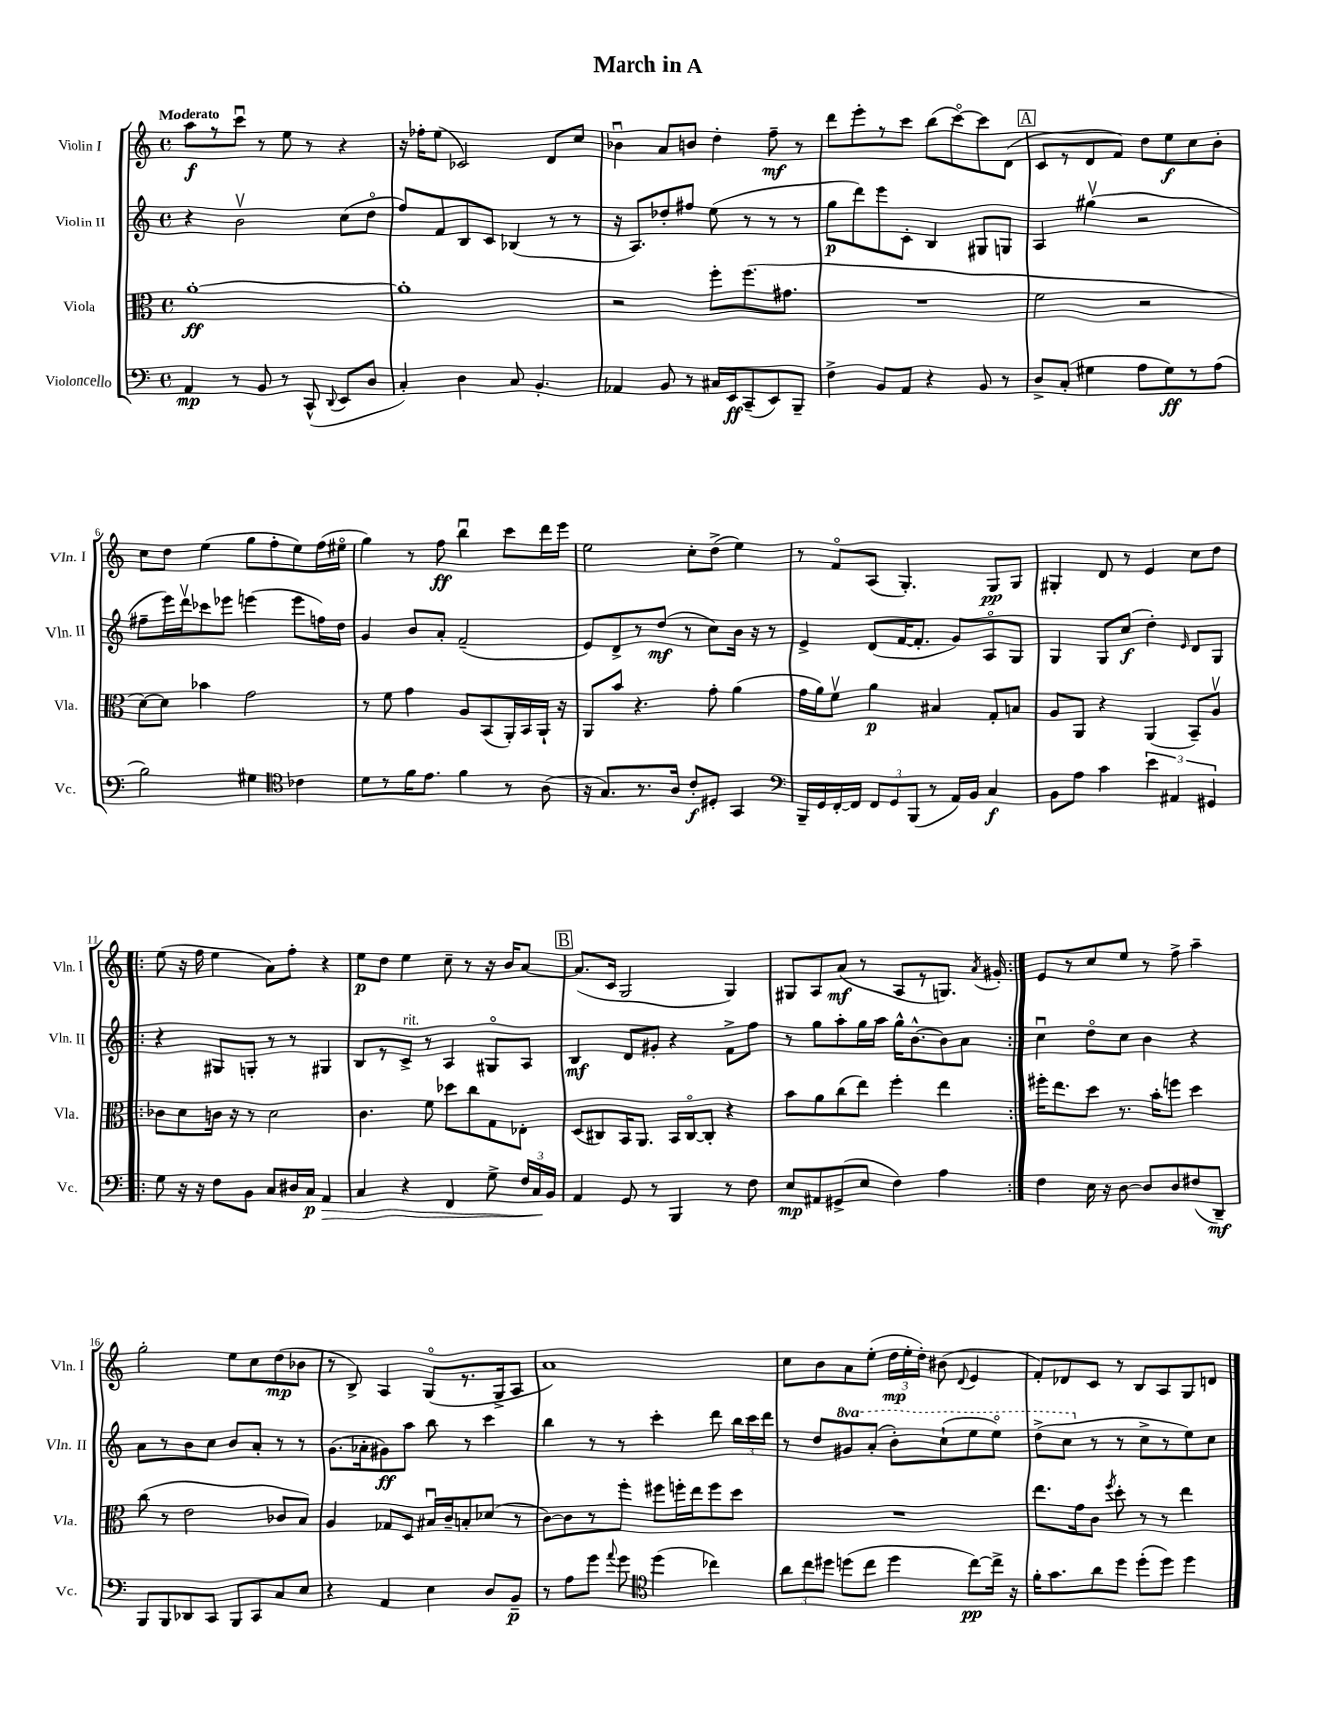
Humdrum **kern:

**kern	**kern	**kern	**kern
*staff4	*staff3	*staff2	*staff1
*clefF4	*clefC3	*clefG2	*clefG2
*k[]	*k[]	*k[]	*k[]
*M4/4	*M4/4	*M4/4	*M4/4
*met(c)	*met(c)	*met(c)	*met(c)
4AA	[1a'	4r	8aa
.	.	.	8r
8r	.	2bv	8cccu
8BB	.	.	8r
8r	.	.	8ee
(8CC^^	.	.	8r
8qqDD	.	.	.
8EE	.	(8cc	4r
8D	.	8ddo	.
=	=	=	=
4C')	1a']	8ff)	16r
.	.	.	16ff-'
.	.	8f	(8ee
4D	.	8B	2c-)
.	.	8c	.
8C	.	(4B-	.
4.BB'	.	.	.
.	.	8r	8d
.	.	8r	8cc
=	=	=	=
4AA-	2r	16r	4b-u
.	.	8.A)	.
8BB	.	8dd-'	8a
8r	.	8ff#	8b
16C#	8ff'	(8ee	4dd'
16EE	.	.	.
(8CC~	(8.ff	8r	.
8EE)	.	8r	8ff~
.	8.g#	.	.
8BBB~	.	8r	8r
=	=	=	=
4F^	1r	8gg	8ddd
.	.	8ddd)	8eee'
8BB	.	8eee	8r
8AA	.	8c'	8ccc
4r	.	4B	(8bb
.	.	.	[8ccco)
8BB	.	8G#	8ccc]
8r	.	8G	(8d
=	=	=	=
8D^	2f	4A	8c
(8C'	.	.	8r
4G#	.	(4gg#v	8d
.	.	.	8f)
8A	2r	2r	8dd
8G#)	.	.	8ee
8r	.	.	8cc
(8A	.	.	8b'
=	=	=	=
2B)	[8d)	8ff#~	8cc
.	8d]	16eee)	8dd
.	.	16dddv	.
.	4b-	8ccc-	(4ee
.	.	8eee-	.
4G#	2g	(4eee	8gg
.	.	.	8ff'
*clefC4	*	*	*
4c-	.	8eee	8ee)
.	.	16ff)	(16ff
.	.	16dd	16ee#o
=	=	=	=
8d	8r	4g	4gg)
8r	8f	.	.
16f	4g	8b	8r
8.e	.	.	.
.	.	8a'	8ff
4f	8A	(2f~	4bbu
.	(8BB	.	.
8r	16AA')	.	8ccc
.	16BB	.	.
(8A	16AA`	.	16ddd
.	16r	.	16eee
=	=	=	=
16r	8AA	8e)	2ee
8.G)	.	.	.
.	8b	8d^	.
8.r	4.r	8r	.
.	.	(8dd	.
16A	.	.	.
8c'	.	8r	8cc'
8D#'	8g'	8cc)	(8dd^
4GG	(4a	16b	4ee)
.	.	16r	.
.	.	8r	.
=	=	=	=
*clefF4	*	*	*
16BBB~	16g	4e^	8r
16GG	16a)	.	.
[16FF'	8fv	.	8fo
16FF]	.	.	.
12FF	4a	(8d	(8A
12GG	.	.	.
.	.	[16f	4.G')
(12BBB	.	.	.
.	.	8.f']	.
8r	4B#	.	.
16AA)	.	8g)	.
16BB	.	.	.
4C	8G'	8Ao	8G
.	8B	8G	8G
=	=	=	=
8BB	8A	4G	4G#'
8A	8AA	.	.
4c	4r	8G	8d
.	.	(8cc	8r
6e	(4AA	4dd')	4e
6AA#	.	.	.
.	.	16qqe	.
.	8BB~)	8d	8cc
6GG#	.	.	.
.	8Av	8G	8dd
=!|:	=!|:	=!|:	=!|:
8G	8c-	4r	(8ee
16r	8d	.	16r
16r	.	.	16ff
8F	16c	8G#	4ee
.	16r	.	.
8BB	8r	8G'	.
8C	2d	8r	8a)
16D#	.	8r	8ff'
16C	.	.	.
4AA	.	4G#	4r
=	=	=	=
4C	4.c	8B	8ee
.	.	8r	8dd
4r	.	8c^	4ee
.	8f	8r	.
4FF	8dd-	4A	8cc~
.	8cc	.	8r
8G^	8G	8G#o	16r
.	.	.	16b
24F	8E-'	8A	[8a
24C	.	.	.
24BB	.	.	.
=	=	=	=
4AA	(8D	4B	(8.a]
.	8C#)	.	.
.	.	.	16c
8GG	16BB	8d	2G
.	8.AA	.	.
8r	.	8g#'	.
4BBB	16BB	4r	.
.	[16C#o	.	.
.	8C#']	.	.
8r	4r	8f^	4G)
8F	.	8ff	.
=	=	=	=
8E	8b	8r	8G#
8AA#	8a	8gg	8A
(8GG#^	(8cc	8aa'	(8a
8E	8ee)	16gg	8r
.	.	16aa	.
4F)	4ff'	16gg^^	8A
.	.	[8.b^^	.
.	.	.	8r
4A	4ee	8b]	8.G)
.	.	8a	.
.	.	.	8qa
.	.	.	16g#'
=:|!	=:|!	=:|!	=:|!
4F	16ff#'	4ccu	8e
.	8.ee	.	.
.	.	.	8r
16E	8dd	8ddo	8cc
16r	.	.	.
[8D	8.r	8cc	8ee
8D]	.	4b	8r
.	16b'	.	.
8D	8ff	.	8ff^
(8F#	4dd	4r	4aa~
8DD~)	.	.	.
=	=	=	=
8BBB	(8cc	8a	2gg'
8BBB	8r	8r	.
8DD-	2e	8b	.
8CC	.	8cc	.
8BBB	.	8b	8ee
8CC	.	8a'	8cc
8C	8c-	8r	(8dd
8E	8B)	8r	8b-
=	=	=	=
4r	4A	(8.g	8r
.	.	.	8B^)
.	.	16a-'	.
4AA	8G-	8g#)	4A
.	8D	8aa	.
4E	16B#u	8bb	(8Go
.	16c~	.	.
.	8B'	8r	8.r
8D	(8d-	4ccc	.
.	.	.	16G^
8BB~	8r	.	8A
=	=	=	=
8r	[8c)	4bb	1a)
8A	8c]	.	.
8g	8r	8r	.
8qqa	.	.	.
8g	8ff'	8r	.
*clefC4	*	*	*
(4dd	8ff#	4ccc'	.
.	16ff'	.	.
.	16ee	.	.
4cc-)	8ff	8ddd	.
.	8dd	24bb	.
.	.	24ccc	.
.	.	24ddd	.
=	=	=	=
12a	1r	8r	8cc
12cc	.	.	.
.	.	8dd	8b
12dd#	.	.	.
(8dd	.	8gg#	8a
8cc	.	(8aa'	(8ee'
4dd	.	8bb')	24dd
.	.	.	24ee'
.	.	.	24dd')
.	.	(8ccc`	(8b#
.	.	.	8qqd
[8cc)	.	8eee	4e
16cc^]	.	8eeeo)	.
16r	.	.	.
=	=	=	=
16f'	8.ee	(8ddd^	8f')
8.g	.	.	.
.	.	8ccc	8d-
.	16g	.	.
8a	8c	8r	8c
.	8qff	.	.
8dd	8dd'	8r	8r
(8dd'	8r	8cc^	8B
8dd)	8r	8r	8A
4dd	4ee	8ee)	8G
.	.	8cc	8d
==	==	==	==
*-	*-	*-	*-
